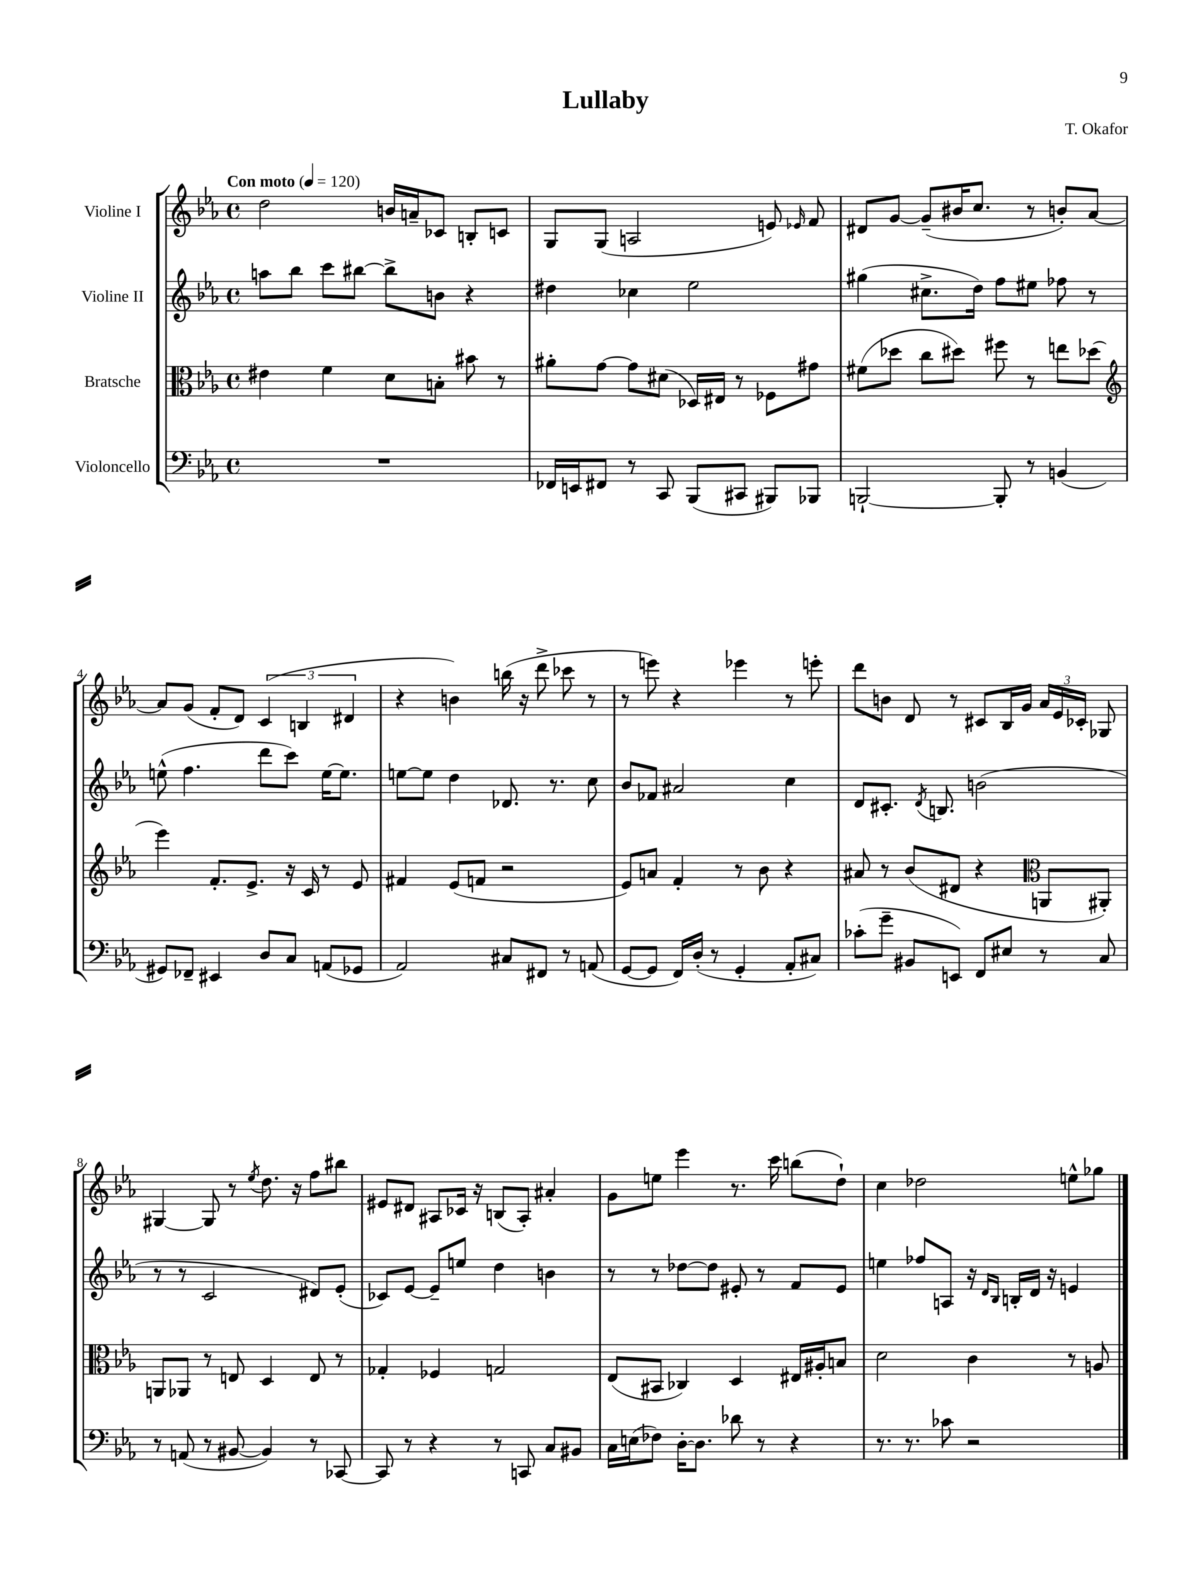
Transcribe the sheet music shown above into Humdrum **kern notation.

**kern	**kern	**kern	**kern
*part4	*part3	*part2	*part1
*staff4	*staff3	*staff2	*staff1
*I"Violoncello	*I"Bratsche	*I"Violine II	*I"Violine I
*clefF4	*clefC3	*clefG2	*clefG2
*k[b-e-a-]	*k[b-e-a-]	*k[b-e-a-]	*k[b-e-a-]
*M4/4	*M4/4	*M4/4	*M4/4
*met(c)	*met(c)	*met(c)	*met(c)
*MM120	*MM120	*MM120	*MM120
=1	=1	=1	=1
!	!	!	!LO:TX:a:B:t=Con moto
1r	4e#X\	8aan\L	2dd\
.	.	8bb-\J	.
.	4f\	8ccc\L	.
.	.	[8bb#X\J	.
.	8d\L	8bb#^\L]	16bn/LL
.	.	.	16an~/J
.	8Bn'\J	8bn\J	8c-X/J
.	8b#X\	4r	8Bn'/L
.	8r	.	8cn/J
=2	=2	=2	=2
16FF-X/LL	8a#X'\L	4dd#X\	8G/L
16EEn/J	.	.	.
8FF#X/J	[8g\J	.	(8G/J
8r	8g\L]	4cc-X\	2An/
8CC/	(8d#X\J	.	.
(8BBB-/L	16D-X/LL)	2ee-\	.
.	16E#X/JJ	.	.
8CC#X/J	8r	.	.
8BBB#X/L)	8F-X\L	.	8en/)
.	.	.	16qqe-X/
8BBB-X/J	8g#X\J	.	8f/
=3	=3	=3	=3
[2BBBn`/	(8f#X\L	(4gg#X\	8d#X/L
.	8dd-X\J	.	[8g/J
.	8cc\L	8.cc#X^\L	(8g~/L]
.	8dd#X\J)	.	16b#X/K
.	.	16dd\Jk)	8.cc/J
8BBB'/]	8ff#X\	8ff\L	.
8r	8r	8ee#X\J	8r
(4BBn/	8een\L	8ff-X\	8bn'/L)
.	(8dd-X\J	8r	[8a-/J
!!LO:LB:g=z
=4	=4	=4	=4
*	*clefG2	*	*
8GG#X/L)	4eee-\)	(8een^^\	8a-/L]
8FF-X~/J	.	4.ff\	(8g/J
4EE#X/	8.f'/L	.	8f'/L
.	.	.	8d/J)
.	8.e-^/J	.	.
8D/L	.	8ddd\L	(6c/
8C/J	16r	8ccc\J)	.
.	.	.	6Bn/
.	16c/	.	.
(8AAn/L	8r	[16ee\KL	.
.	.	8.ee\J]	.
.	.	.	6d#X/
8GG-X/J	8e-/	.	.
=5	=5	=5	=5
2AA-/)	4f#X/	[8een\L	4r
.	.	8ee\J]	.
.	(8e-/L	4dd\	4bn\)
.	8fn/J	.	.
8C#X/L	2r	8.d-X/	(16bbn\
.	.	.	16r
8FF#X/J	.	.	8ddd^\
.	.	8.r	.
8r	.	.	8ccc-X\
(8AAn/	.	8cc\	8r
=6	=6	=6	=6
[8GG/L	8e-/L)	8b-/L	8r
8GG/J]	8an/J	8f-X/J	8eeen\)
16FF/LL)	4f'/	2a#X/	4r
(16D'/JJ	.	.	.
8r	.	.	.
4GG'/	8r	.	4eee-X\
.	8b-\	.	.
8AA-'/L	4r	4cc\	8r
8C#X/J)	.	.	8eeen'\
=7	=7	=7	=7
(8c-X'\L	8a#X/	8d/L	8ddd\L
8g~\J	8r	8.c#X'/J	8bn\J
8BB#X/L	(8b-/L	.	8d/
.	.	8qd/	.
.	.	8.Bn/	.
8EEn/J)	8d#X/J	.	8r
8FF/L	4r	(2bn\	8c#X/L
8E#X/J	.	.	16B-/L
.	.	.	16g/JJ
*	*clefC3	*	*
8r	8AAn/L	.	24a-/LL
.	.	.	24e-/
.	.	.	24c-X'/JJ
8C/	8AA#X'/J)	.	8G-X/
!!LO:LB:g=z
=8	=8	=8	=8
8r	8AAn/L	8r	[4G#X/
(8AAn/	8AA-X/J	8r	.
8r	8r	2c/	8G#/]
[8BB#X/	8En/	.	8r
.	.	.	8qee-/
4BB#/])	4D/	.	8.dd\
.	.	.	16r
8r	8E/	8d#X/L)	8ff\L
[8CC-X/	8r	(8e-'/J	8bb#X\J
=9	=9	=9	=9
8CC-/]	4G-X'/	8c-X/L)	8e#X/L
8r	.	[8e-/J	8d#X/J
4r	4F-X/	8e-~/L]	8A#X/L
.	.	8een/J	16c-X/Jk
.	.	.	16r
8r	2Gn/	4dd\	(8Bn/L
8CCn/	.	.	8A#'/J)
8C/L	.	4bn\	4a#X'/
8BB#X/J	.	.	.
=10	=10	=10	=10
16C\LL	(8E-/L	8r	8g\L
(16En\J	.	.	.
8F-X\J)	8BB#X/J	8r	8een\J
[16D'\KL	4C-X/)	[8dd-X\L	4eee-\
8.D\J]	.	.	.
.	.	8dd-\J]	.
8d-X\	4D/	8e#X'/	8.r
8r	.	8r	.
.	.	.	16ccc\
4r	16E#X/LL	8f/L	(8bbn\L
.	16A#X'/J	.	.
.	8Bn/J	8e#/J	8dd`\J)
=11	=11	=11	=11
8.r	2d\	4een\	4cc\
8.r	.	.	.
.	.	8ff-X/L	2dd-X\
8c-X\	.	8An/J	.
2r	4c\	16r	.
.	.	16qqd/LL	.
.	.	16qqB-/JJ	.
.	.	16Bn'/LL	.
.	.	16d/JJ	.
.	.	16r	.
.	8r	4en/	8een^^\L
.	8An/	.	8gg-X\J
==	==	==	==
*-	*-	*-	*-
